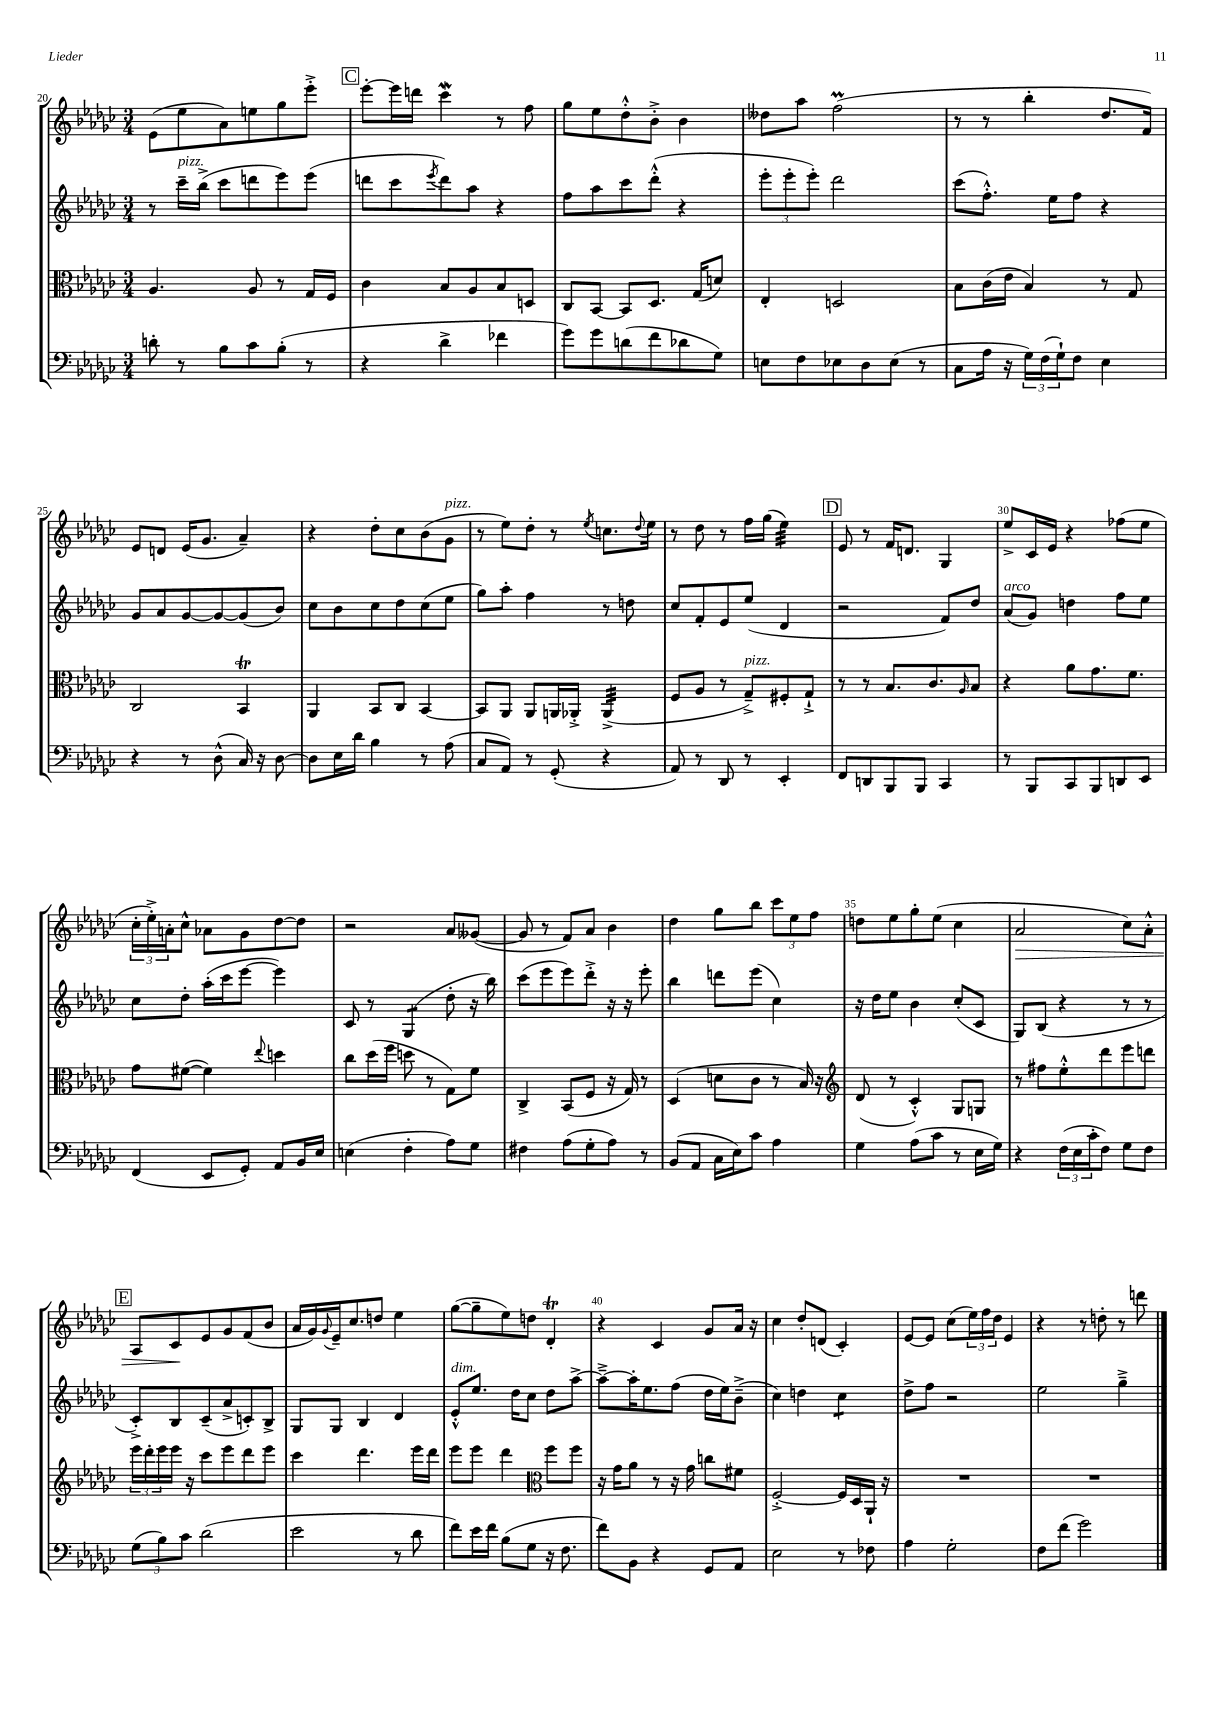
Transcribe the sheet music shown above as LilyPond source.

<<
\new StaffGroup <<
\new Staff = "s0" {
    \clef treble \key ges \major \numericTimeSignature \time 3/4
    ees'8( ees''8 aes'8) e''8 ges''8 ees'''8-.-> |
    \mark \markup { \box "C" } ees'''8~-. ees'''16 d'''16 ces'''4\mordent r8 f''8 |
    ges''8 ees''8 des''8-.-^ bes'8-.-> bes'4 |
    deses''8 aes''8 f''2\prall( |
    r8 r8 bes''4-. des''8. f'16) |
    ees'8 d'8 ees'16( ges'8. aes'4--) |
    r4 des''8-. ces''8 bes'8( ges'8^\markup { \italic "pizz." } |
    r8 ees''8) des''8-. r8 \acciaccatura { ees''8 } c''8. \appoggiatura { des''8 } ees''16 |
    r8 des''8 r8 f''16 ges''16( ees''4:32) |
    \mark \markup { \box "D" } ees'8 r8 f'16 d'8. ges4 |
    ees''8-> ces'16 ees'16 r4 fes''8( ees''8 |
    \tuplet 3/2 { ces''16-. ees''16-.->) a'16-. } ces''8-^ aes'8 ges'8 des''8~ des''8 |
    r2 aes'8 geses'8~( |
    geses'8 r8 f'8) aes'8 bes'4 |
    des''4 ges''8 bes''8 \tuplet 3/2 { ces'''8 ees''8 f''8 } |
    d''8 ees''8 ges''8-. ees''8( ces''4 |
    aes'2\> ces''8) aes'8-.-^ |
    \mark \markup { \box "E" } aes8 ces'8\! ees'8 ges'8 f'8( bes'8 |
    aes'16 ges'16) \appoggiatura { ges'8 } ees'16-- ces''8. d''8 ees''4 |
    ges''8~( ges''8-- ees''8) d''8 des'4-.\trill |
    r4 ces'4 ges'8 aes'16 r16 |
    ces''4 des''8-. d'8( ces'4-.) |
    ees'8~ ees'8 ces''8( \tuplet 3/2 { ees''16) f''16 des''16 } ees'4 |
    r4 r8 d''8-. r8 d'''8 \bar "|." |
}
\new Staff = "s1" {
    \clef treble \key ges \major \numericTimeSignature \time 3/4
    r8 ces'''16--^\markup { \italic "pizz." } bes''16->( ces'''8 d'''8 ees'''8) ees'''8( |
    \mark \markup { \box "C" } d'''8 ces'''8 \acciaccatura { ees'''8 } d'''8) aes''8 r4 |
    f''8 aes''8 ces'''8 des'''8-.-^( r4 |
    \tuplet 3/2 { ees'''8-. ees'''8-. ees'''8-.) } des'''2 |
    ces'''8( f''8.-.-^) ees''16 f''8 r4 |
    ges'8 aes'8 ges'8~ ges'8~ ges'8( bes'8) |
    ces''8 bes'8 ces''8 des''8 ces''8( ees''8 |
    ges''8) aes''8-. f''4 r8 d''8 |
    ces''8 f'8-. ees'8 ees''8( des'4 |
    \mark \markup { \box "D" } r2 f'8) des''8 |
    aes'8^\markup { \italic "arco" }( ges'8) d''4 f''8 ees''8 |
    ces''8 des''8-. aes''16-.( ces'''16 ees'''8~ ees'''4) |
    ces'8 r8 ges4:8( des''8-. r16 bes''16) |
    ces'''8( ees'''8 ees'''8) des'''8-.-> r16 r16 ees'''8-. |
    bes''4 d'''8 ees'''8( ces''4) |
    r16 des''16 ees''8 bes'4 ces''8-.( ces'8 |
    ges8) bes8( r4 r8 r8 |
    \mark \markup { \box "E" } ces'8-.->) bes8 ces'8--( aes'8-> c'8-.) bes8-> |
    ges8 ges8 bes4 des'4 |
    ees'8-.-^^\markup { \italic "dim." } ees''8. des''16 ces''8 des''8 aes''8~-> |
    aes''8~---> aes''16-. ees''8. f''8( des''16 ees''16) bes'8--->( |
    ces''4) d''4 ces''4:8 |
    des''8-> f''8 r2 |
    ees''2 ges''4---> \bar "|." |
}
\new Staff = "s2" {
    \clef alto \key ges \major \numericTimeSignature \time 3/4
    aes4. aes8 r8 ges16 f16 |
    \mark \markup { \box "C" } ces'4 bes8 aes8 bes8 d8 |
    ces8 bes,8~ bes,8 des8. ges16( d'8) |
    ees4-. d2 |
    bes8 ces'16( ees'16 bes4) r8 ges8 |
    ces2 bes,4\trill |
    aes,4 bes,8 ces8 bes,4~ |
    bes,8 aes,8 aes,8 a,16 aes,16-.-> aes,4:32->( |
    f8 aes8 r8 ges8--->^\markup { \italic "pizz." }) fis8-. ges8-!-> |
    \mark \markup { \box "D" } r8 r8 bes8. ces'8. \grace { aes16 } bes8 |
    r4 aes'8 ges'8. f'8. |
    ges'8 fis'8~( fis'4) \appoggiatura { ees''8 } d''4 |
    ces''8 des''16( f''16 d''8 r8 ges8) f'8 |
    ces4-> bes,8( f8 r16 ges16) r8 |
    des4( d'8 ces'8 r8 bes16) r16 |
    \clef treble des'8( r8 ces'4-.-^) ges8 g8 |
    r8 fis''8 ees''8-.-^ des'''8 ees'''8 d'''8 |
    \mark \markup { \box "E" } \tuplet 3/2 { ees'''16 des'''16-. ees'''16 } ees'''16 r16 ces'''8 ees'''8 des'''8 ees'''8 |
    ces'''4 des'''4. ees'''16 des'''16 |
    ees'''8 ees'''8 des'''4 \clef alto f''8 f''8 |
    r16 ges'16 aes'8 r8 r16 ges'16 c''8 fis'8 |
    f2~-.-> f16 des16 aes,16-! r16 |
    R2. |
    R2. \bar "|." |
}
\new Staff = "s3" {
    \clef bass \key ges \major \numericTimeSignature \time 3/4
    d'8-. r8 bes8 ces'8 bes8-.( r8 |
    \mark \markup { \box "C" } r4 des'4-> fes'4 |
    ges'8) ges'8 d'8( f'8 des'8 ges8) |
    e8 f8 ees8 des8 ees8( r8 |
    ces8 aes16 r16 \tuplet 3/2 { ges16) f16( ges16-!) } f8 ees4 |
    r4 r8 des8-^( ces16) r16 des8~ |
    des8 ees16 des'16 bes4 r8 aes8( |
    ces8 aes,8) r8 ges,8-.( r4 |
    aes,8) r8 des,8 r8 ees,4-. |
    \mark \markup { \box "D" } f,8 d,8 bes,,8 bes,,8 ces,4 |
    r8 bes,,8 ces,8 bes,,8 d,8 ees,8 |
    f,4( ees,8 ges,8-.) aes,8 bes,16 ees16 |
    e4( f4-. aes8) ges8 |
    fis4 aes8( ges8-. aes8) r8 |
    bes,8( aes,8 ces16 ees16) ces'8 aes4 |
    ges4 aes8( ces'8 r8 ees16 ges16) |
    r4 \tuplet 3/2 { f16( ees16 ces'16-. } f8) ges8 f8 |
    \mark \markup { \box "E" } \tuplet 3/2 { ges8( bes8) ces'8 } des'2( |
    ees'2 r8 des'8 |
    f'8) ees'16 f'16 bes8( ges8 r16 f8. |
    f'8) bes,8 r4 ges,8 aes,8 |
    ees2 r8 fes8 |
    aes4 ges2-. |
    f8 f'8( ges'2) \bar "|." |
}
>>
>>
\layout { \context { \Score currentBarNumber = #20 \override BarNumber.break-visibility = ##(#f #t #t) barNumberVisibility = #(every-nth-bar-number-visible 5) } }
